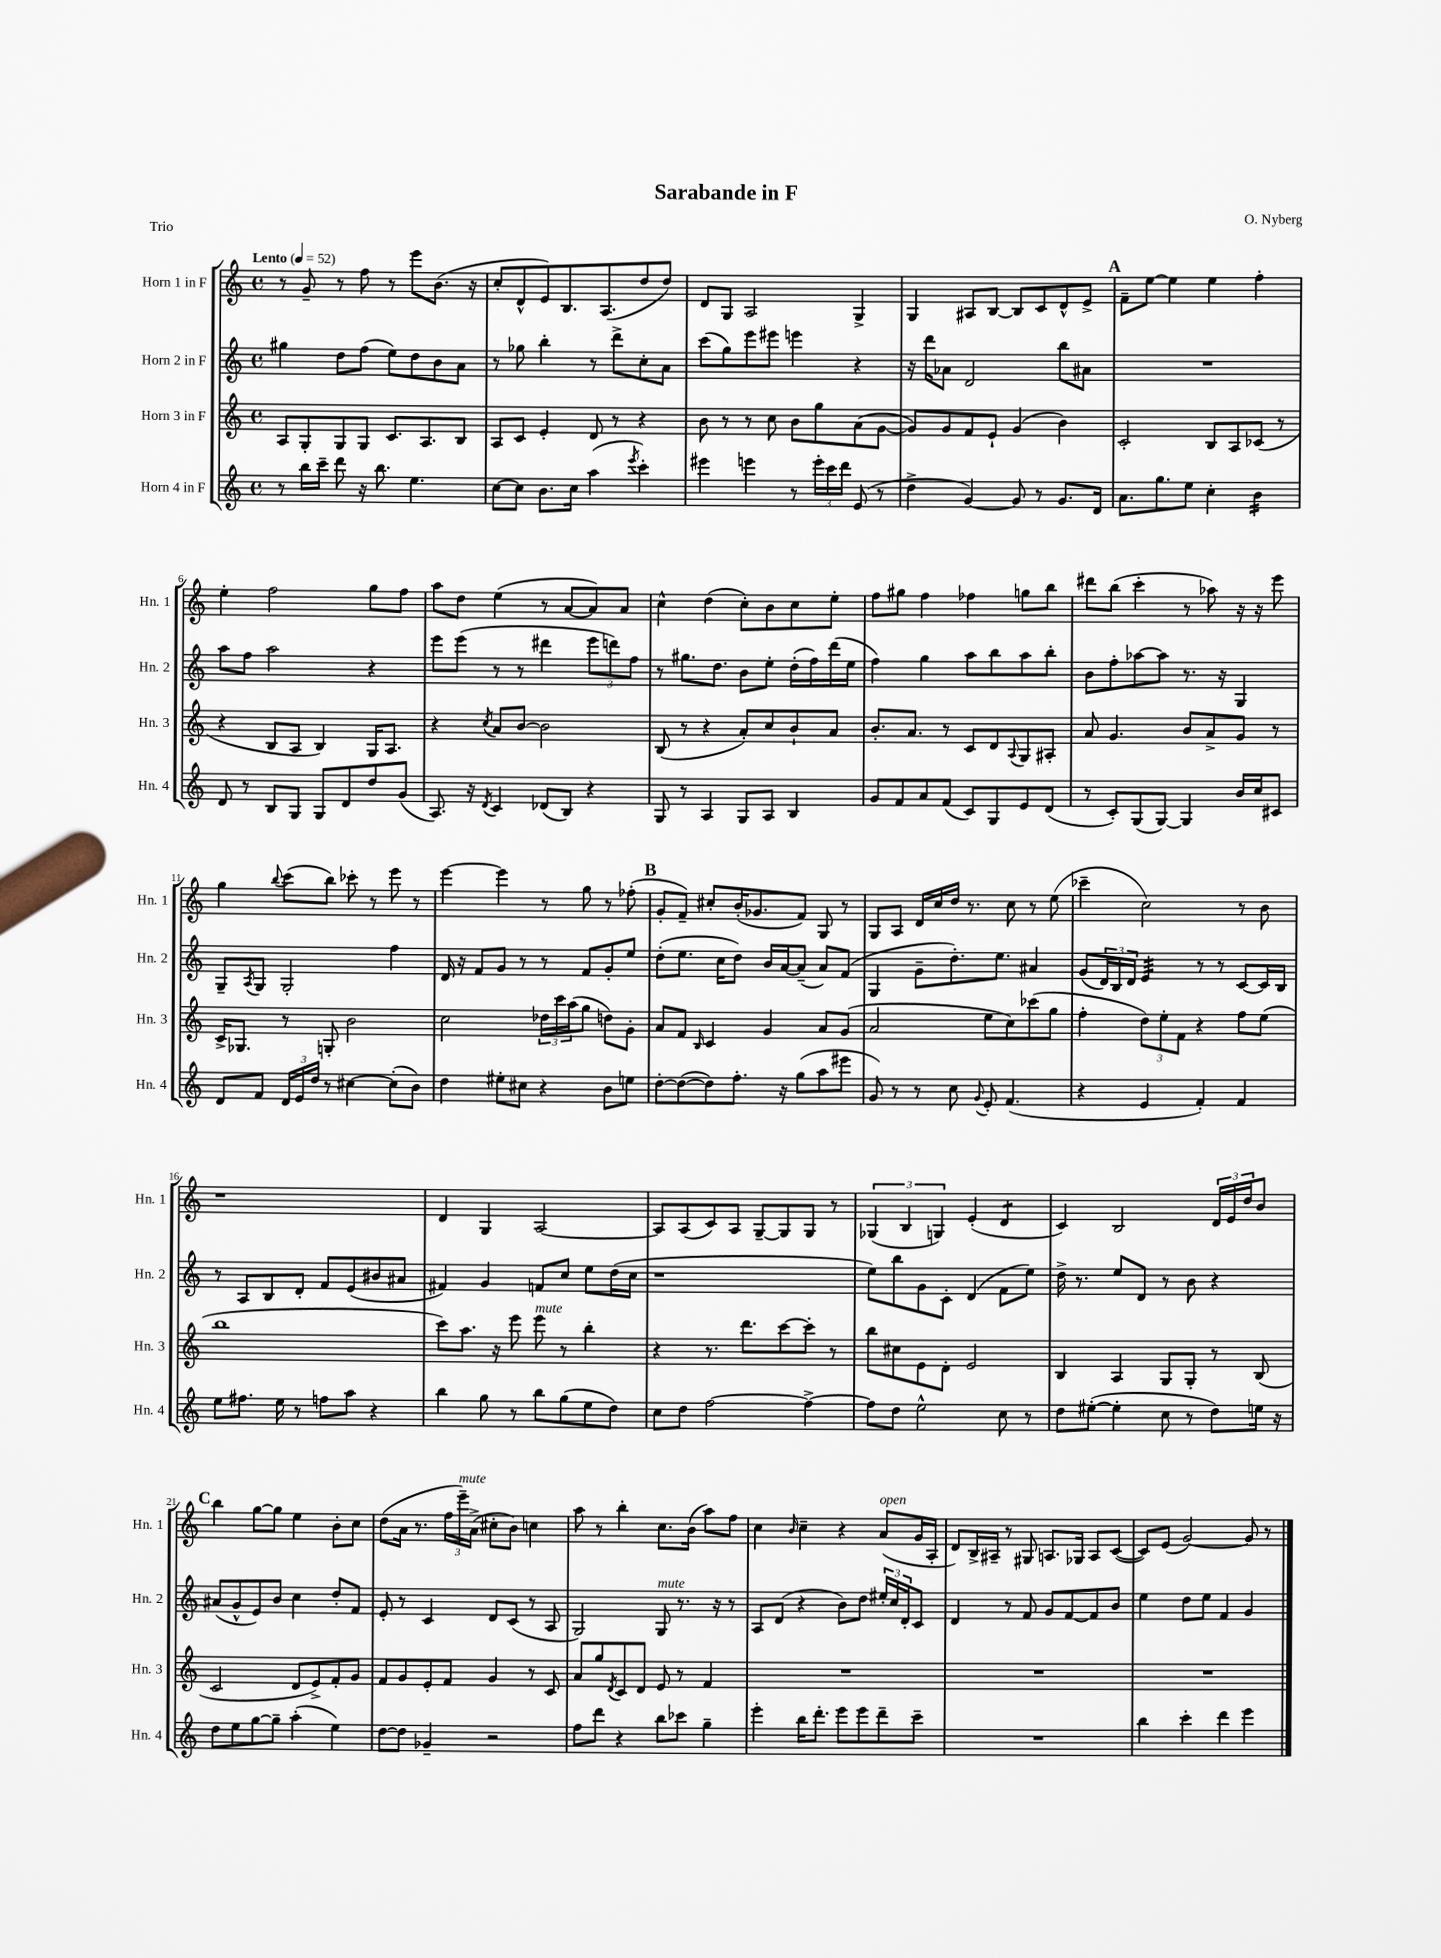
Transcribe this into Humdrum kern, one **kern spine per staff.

**kern	**kern	**kern	**kern
*staff4	*staff3	*staff2	*staff1
*clefG2	*clefG2	*clefG2	*clefG2
*k[]	*k[]	*k[]	*k[]
*M4/4	*M4/4	*M4/4	*M4/4
*met(c)	*met(c)	*met(c)	*met(c)
*MM52	*MM52	*MM52	*MM52
8r	8A/L	4gg#\	8r
16bb\LL	8G'/	.	8g~/
16ccc~\JJ	.	.	.
8ddd\	8G/	8dd\L	8r
16r	8G/J	(8ff\J	8ff\
8.bb\	.	.	.
.	8.c/L	8ee\L)	8r
4.ee\	.	8dd\	8eee\L
.	8.A/	.	.
.	.	8b\	(8.b\J
.	8B/J	8a\J	.
.	.	.	16r
=	=	=	=
[8cc\L	8A/L	8r	8cc'/L
8cc\]J	8c/J	8gg-\	8d^^/
8.b\L	4e'/	4bb'\	8e/)
.	.	.	8.B/
16cc\Jk	.	.	.
(4aa\	8d/	8r	.
.	.	.	(8.A/
.	8r	8ddd^\L	.
8qeee/	.	.	.
4ccc'\)	4r	8cc'\	8dd/
.	.	8a\J	8dd/J)
=	=	=	=
4eee#\	8b\	(8ccc\L	8d/L
.	8r	8gg\)	8G/J
4eee\	8r	8eee\	2A/
.	8cc\	8eee#\J	.
8r	8b\L	4eee\	.
24eee'\LL	8gg\	.	.
24ccc\	.	.	.
24ddd\JJ	.	.	.
(8e/	(8a\	4r	4G^/
8r	[8g\J	.	.
=	=	=	=
4dd^\	8g/]L)	16r	4G/
.	.	16ddd\LK	.
.	8g/	8a-\J	.
[4g/)	8f/	2d/	8A#/L
.	8e`/J	.	[8B/J
8g/]	(4g/	.	8B/]L
8r	.	.	8c/
8.g/L	4b\)	8bb\L	8d^^/
.	.	8a#\J	8e^/J
16d/Jk	.	.	.
=	=	=	=
8.a\L	2c'/	1r	8f~\L
.	.	.	[8ee\J
8.gg\	.	.	.
.	.	.	4ee\]
8ee\J	.	.	.
4cc'\	8B/L	.	4ee\
.	8A/	.	.
4b\	(8c-/J	.	4ff'\
.	8r	.	.
=	=	=	=
8d/	4r	8aa\L	4ee'\
8r	.	8ff\J	.
8B/L	8B/L	2aa\	2ff\
8G/J	8A/J	.	.
8G/L	4B/)	.	.
8d/	.	.	.
8dd/	16G/LK	4r	8gg\L
.	8.A/J	.	.
(8g/J	.	.	8ff\J
=	=	=	=
8.A/)	4r	8eee\L	8aa\L
.	.	(8eee\J	8dd\J
16r	.	.	.
8qd/	8qcc/	.	.
4c/	8a/L	8r	(4ee\
.	[8b/J	8r	.
(8d-/L	2b\]	4ddd#\	8r
8B/J)	.	.	[8a/L
4r	.	12eee\L	8a/])
.	.	12ddd\)	.
.	.	.	8a/J
.	.	12ff\J	.
=	=	=	=
8G/	(8B/	8r	4cc^^\
8r	8r	8.gg#\L	.
4A/	4r	.	(4dd\
.	.	8.dd\J	.
8G/L	8a'/L)	8b\L	8cc'\L)
8A/J	8cc/	8ee'\J	8b\
4B/	8b`/	(16dd'\LL	8cc\
.	.	16ff\)	.
.	8a/J	(16ddd\	8ee'\J
.	.	16ee\JJ	.
=	=	=	=
8g/L	8.b'/L	4ff\)	8ff\L
8f/	.	.	8gg#\J
.	8.a/J	.	.
8a/	.	4gg\	4ff\
(8f/J	8r	.	.
8c/L)	8c/L	8aa\L	4ff-\
8G/	8d/	8bb\	.
.	8qqA/	.	.
8e/	8G/	8aa\	8gg\L
(8d/J	8A#'/J	8bb'\J	8bb\J
=	=	=	=
8r	8a/	8b\L	8ddd#\L
8c'/L)	4.g/	8ff'\	(8bb\J
(8G/	.	[8aa-\	4ccc'\
[8G/J)	.	8aa-\]J	.
4G/]	8b/L	8.r	8r
.	8a^/	.	8aa-\)
.	.	16r	.
16b/LL	8g/J	4G/	16r
16cc/J	.	.	16r
8c#/J	8r	.	8eee\
=	=	=	=
8d/L	16c^/LK	8G~/L	4gg\
.	8.G-/J	.	.
.	.	8qA/	.
8f/J	.	8G/J	.
.	.	.	8qqbb/
24d/LL	8r	2G'/	(8ccc\L
24e/	.	.	.
24dd/JJ	.	.	.
8r	8G'/	.	8bb\J)
[4cc#\	2b\	.	8ccc-'\
.	.	.	8r
(8cc#'\]L	.	4ff\	8eee\
8b\J)	.	.	8r
=	=	=	=
4dd\	2cc\	16d/	[4eee\
.	.	16r	.
.	.	8f/L	.
8ee#'\L	.	8g/J	4eee\]
8cc#\J	.	8r	.
4r	24dd-\LL	8r	8r
.	24ccc\	.	.
.	(24aa\J	.	.
.	8gg\J	8f/L	8gg\
8b\L	8dd\L)	8g'/	8r
8ee\J	8g'\J	8ee/J	(8ff-'\
=	=	=	=
[8dd'\L	8a/L	(8dd'\L	8g'/L
(8dd\_	8f/J	8.ee\J	8f~/J)
.	16qqB/	.	.
8dd\])	4c/	.	8cc#'/L
.	.	16cc\LK	.
8.ff'\J	.	8dd\J)	(16b'/K
.	.	.	8.g-/
.	4g/	16b/LL	.
16r	.	[16a/J	.
(8gg\L	.	(8a~/]J	8f/J)
8aa\	8a/L	8a/L)	8G/
8eee#\J	(8g/J	(8f/J	8r
=	=	=	=
8g/)	2a/	4G/	8G/L
8r	.	.	8A/J
8r	.	8g~\L	16d/LL
.	.	.	16cc/
8cc\	.	8.dd'\)	16dd/JJ
.	.	.	8.r
8qqg/	.	.	.
8e'/	8ee\L	.	.
.	.	8.ee\J	.
(4.f/	8cc\)	.	8cc\
.	(8ccc-\	4a#/	8r
.	8gg\J	.	(8ee\
=	=	=	=
4r	4ff'\	(8g/L	4ccc-~\
.	.	24d/L)	.
.	.	24B/	.
.	.	24d/JJ	.
4e/	12dd\L)	4e/	2cc\)
.	12ee'\	.	.
.	12f\J	.	.
4f'/)	4r	8r	.
.	.	8r	.
4f/	8ff\L	[8c/L	8r
.	(8ee\J	16c/]L	8b\
.	.	16B/JJ	.
=	=	=	=
8ee\L	1bb	8r	1r
8.ff#\J	.	8A/L	.
.	.	8B/	.
16ee\	.	.	.
8r	.	8d'/J	.
8ff\L	.	8f/L	.
8aa\J	.	(8e/	.
4r	.	8b#/	.
.	.	8a#/J	.
=	=	=	=
4bb\	8ccc\L)	4f#/)	4d/
.	8.aa\J	.	.
8gg\	.	4g/	4G/
.	16r	.	.
8r	8eee\	.	.
8bb\L	8eee\	8f/L	[2A/
(8gg\	8r	8cc/J	.
8ee\	4bb'\	8ee\L	.
8dd\J)	.	(16dd\L	.
.	.	16cc\JJ	.
=	=	=	=
8cc\L	4r	1r	8A/]L
8dd\J	.	.	(8A/
[2ff\	8.r	.	8c/)
.	.	.	8A/J
.	8.ddd\L	.	.
.	.	.	[8G~/L
.	[8ccc\	.	8G/]
4ff^\_	8ccc'\]J	.	8G/J
.	8r	.	8r
=	=	=	=
8ff\]L	8bb\L	8ee\L)	(6G-/
8dd\J	8cc#\	8bb\	.
.	.	.	6B/
2ee^^\	8e\	8g\	.
.	.	.	6G/)
.	8d'\J	8c'\J	.
.	2e/	(4d/	(4e'/
8cc\	.	8f\L	4d/
8r	.	8ee\J)	.
=	=	=	=
8dd\L	4B/	16dd^\	4c/)
.	.	8.r	.
([8ee#'\J	.	.	.
4ee#'\]	4A/	8ee/L	2B/
.	.	8d/J	.
8cc\	8G/L	8r	.
8r	8G'/J	8b\	.
8dd\L)	8r	4r	24d/LL
.	.	.	24e/
.	.	.	24dd/J
16ee\Jk	(8B/	.	8b/J
16r	.	.	.
=	=	=	=
8dd\L	2c/	(8a#/L	4bb\
8ee\	.	8g^^/	.
[8gg\	.	8e/)	[8gg\L
8gg~\]J	.	8b/J	8gg\]J
(4aa'\	8d/L	4cc\	4ee\
.	8e^/)	.	.
4ee\)	8f'/	8dd'/L	8b'\L
.	8g/J	8f/J	8cc\J
=	=	=	=
[8dd\L	8f/L	8e'/	(8dd\L
8dd\]J	8g/	8r	16a\Jk
.	.	.	8.r
4g-~/	8e'/	4c/	.
.	8f/J	.	24ff\LL
.	.	.	24eee~\)
.	.	.	(24a^\JJ
2r	4g/	8d/L	8cc#'\L
.	.	(8c/J	8b\J)
.	8r	8r	4cc\
.	8c/	8A/	.
=	=	=	=
8ff\L	8a/L	2G/)	8aa\
8ddd\J	8gg/	.	8r
.	8qd/	.	.
4r	8c/	.	4bb'\
.	8d/J	.	.
8bb\L	8e/	8G/	8.cc\L
8ccc-\J	8r	8.r	.
.	.	.	(16b\Jk
4gg~\	4f/	.	8aa\L)
.	.	16r	.
.	.	8r	8ff\J
=	=	=	=
4eee'\	1r	8A/L	4cc\
.	.	(8d/J	.
.	.	.	16qqb/
16bb\LK	.	4r	4cc~\
8.ddd'\J	.	.	.
8eee\L	.	8b\L)	4r
8eee\	.	8dd\J	.
8ddd~\	.	24ee#'/LL	(8a/L
.	.	24cc/	.
.	.	24d'/J	.
8ccc~\J	.	8c/J	16g/L
.	.	.	16A'/JJ
=	=	=	=
1r	1r	4d/	8d/L)
.	.	.	16B^/L
.	.	.	16A#~/JJ
.	.	8r	8r
.	.	8f/	8G#/
.	.	8g/L	8.A/L
.	.	[8f/	.
.	.	.	16G-/Jk
.	.	8f/]	8A/L
.	.	8b/J	([8c/J
=	=	=	=
4bb\	1r	4ee\	8c/]L)
.	.	.	(8e/J
4ccc'\	.	8dd\L	[2g/)
.	.	8ee\J	.
4ddd\	.	4f/	.
4eee\	.	4g/	8g/]
.	.	.	8r
==	==	==	==
*-	*-	*-	*-
